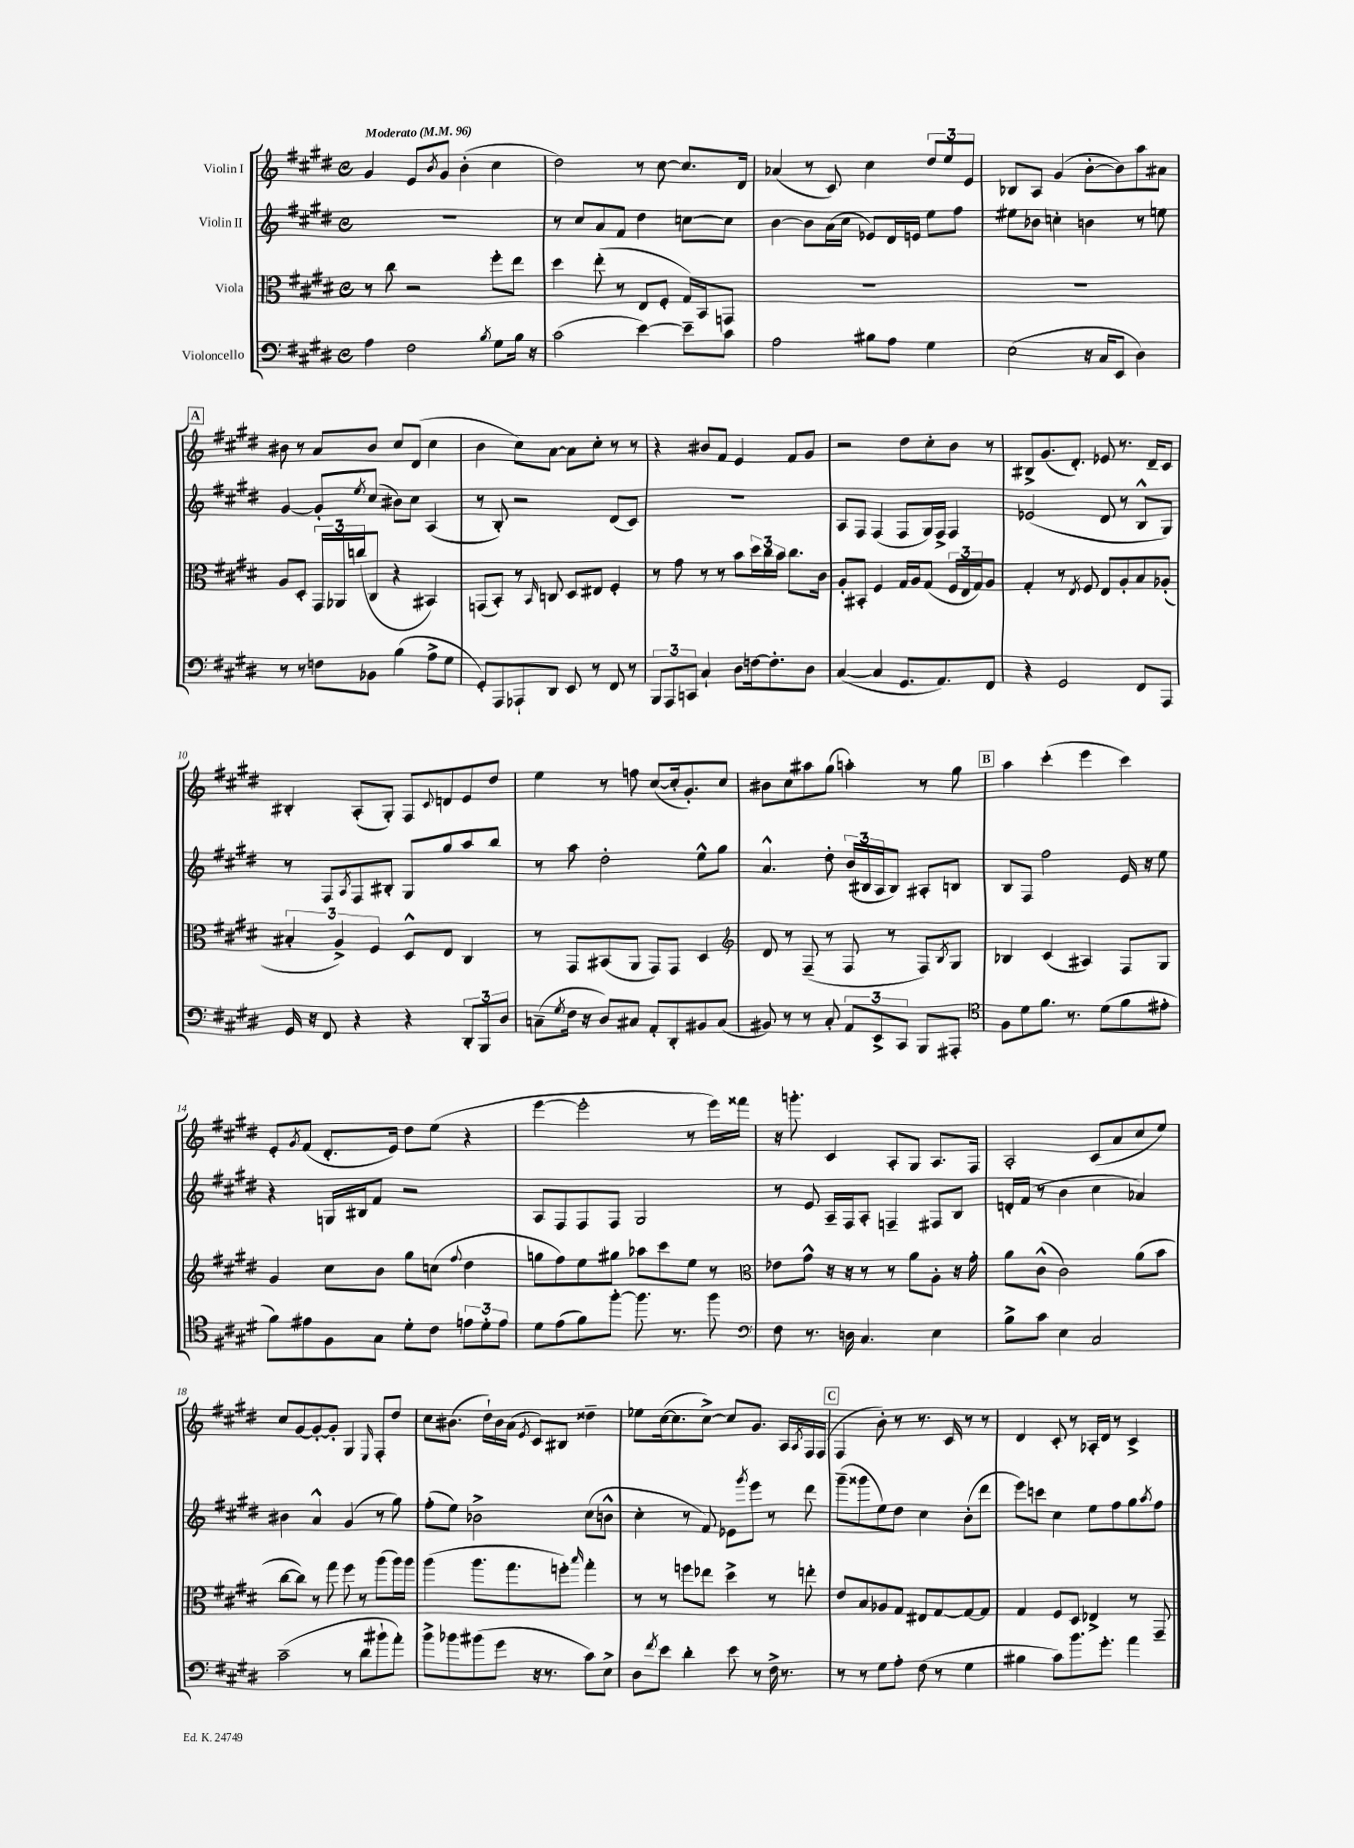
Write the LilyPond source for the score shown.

<<
\new StaffGroup <<
\new Staff = "s0" \with { instrumentName = "Violin I" } {
    \clef treble \key e \major \defaultTimeSignature \time 4/4 \tempo "Moderato" 4 = 96
    gis'4 e'8 \acciaccatura { b'8 } gis'8 b'4-.( cis''4 |
    dis''2) r8 cis''8~ cis''8. dis'16 |
    aes'4( r8 cis'8) cis''4 \tuplet 3/2 { dis''8 e''8 e'8 } |
    bes8 a8 gis'4( b'8~-. b'8) a''8 ais'8 |
    \mark \markup { \box "A" } bis'8 r8 a'8 bis'8 cis''8 dis'8( cis''4 |
    b'4 cis''8) a'8~ a'8 cis''8-. r8 r8 |
    r4 bis'8 fis'8 e'4 fis'8 gis'8 |
    r2 dis''8 cis''8-. b'8 r8 |
    bis8-> gis'8.( dis'8.-.) ees'8 r8. dis'16-- cis'8 |
    bis4-. a8-.( gis8-.) fis8 \appoggiatura { cis'8 } d'8 e'8 dis''8 |
    e''4 r8 f''8 cis''8~( cis''16-. gis'8.-.) cis''8 |
    bis'8 cis''8 ais''8 gis''8( a''4-.) r8 gis''8 |
    \mark \markup { \box "B" } a''4 cis'''4-.( e'''4 cis'''4) |
    e'8-. \acciaccatura { gis'8 } fis'8( dis'8.-. e'16) dis''8 e''8( r4 |
    e'''4~ e'''2-. r8 e'''16) fisis'''16 |
    r16 g'''8.-. cis'4 a8-. gis8 a8. fis16 |
    a2-. cis'8( a'8 cis''8 e''8) |
    cis''8 gis'8~ gis'8~-. gis'8-. gis4 \grace { e16 } fis8-. dis''8 |
    cis''8 bis'8.( dis''16-!) bis'16 a'16( \acciaccatura { e'8 } cis'8) bis8 disis''4-- |
    ees''8 cis''16~( cis''8. cis''8~->) cis''8 gis'8. a16 \acciaccatura { a8 } fis16 fis16( |
    \mark \markup { \box "C" } fis4 b'8-.) r8 r8. cis'16 r8 r8 |
    dis'4 cis'8-. r8 aes16-. dis'16 r8 cis'4-> \bar "|." |
}
\new Staff = "s1" \with { instrumentName = "Violin II" } {
    \clef treble \key e \major \defaultTimeSignature \time 4/4
    R1 |
    r8 cis''8 a'8 fis'8 dis''4 c''8~ c''8 |
    b'4~ b'8 a'16( cis''16 ees'8) dis'16 e'16 e''8 fis''8 |
    eis''8 bes'8 c''4-. b'4 r8 e''8 |
    \mark \markup { \box "A" } gis'4~ gis'8-. \acciaccatura { e''8 } cis''8( bis'8) cis''8 a4( |
    r8 b8-.) r2 dis'8( cis'8) |
    R1 |
    a8 fis8 fis4( fis8 gis16) fis16-> fis4 |
    ees'2( dis'8 r8 b8-^ gis8) |
    r8 fis8 \acciaccatura { a8 } fis8 bis8-. gis8 gis''8 a''8 b''8 |
    r8 a''8 dis''2-. e''8-^ gis''8 |
    a'4.-^ dis''8-. \tuplet 3/2 { b'16( bis16 a16 } bis8) ais8-. b8 |
    \mark \markup { \box "B" } b8 fis8 fis''2 e'16 r16 e''8 |
    r4 g16 bis16 fis'8 r2 |
    a8 fis8 fis8 fis8 gis2 |
    r8 e'8 a16-- fis16 a8-. f4-- fis8 b8 |
    d'16-. fis'16( r8 b'4 cis''4 aes'4) |
    bis'4 a'4-^ gis'4( r8 gis''8) |
    fis''8-.( e''8) bes'2-> cis''8( b'8-^ |
    cis''4-. r8 fis'8) ees'8 \acciaccatura { gis'''8 } e'''8 r8 dis'''8 |
    \mark \markup { \box "C" } gis'''8--( gisis'''8 e''8) dis''8 cis''4 b'8-.( dis'''8 |
    e'''8) c'''8 cis''4 e''8 fis''8 gis''8 \acciaccatura { a''8 } fis''8 \bar "|." |
}
\new Staff = "s2" \with { instrumentName = "Viola" } {
    \clef alto \key e \major \defaultTimeSignature \time 4/4
    r8 cis''8 r2 fis''8-. e''8 |
    dis''4 e''8-.( r8 e8 fis8-. gis16) b,16 g,8 |
    R1 |
    R1 |
    \mark \markup { \box "A" } a8 dis8-. \tuplet 3/2 { gis,16 aes,16 c''16( } cis8 r4 bis,4) |
    g,8( b,8-.) r8 \grace { b,16 } c8 dis8 eis8 fis4-. |
    r8 gis'8 r8 r8 b'8 \tuplet 3/2 { dis''16 cis''16 b'16 } cis''8. cis'16 |
    a8-. bis,8-. fis4 gis16 a16 gis8( \tuplet 3/2 { fis16 e16 gis16) } a8 |
    gis4-. r8 \acciaccatura { e8 } fis8 e8 a8-. b8 aes8-.( |
    \tuplet 3/2 { bis4-. a4->) fis4 } dis8-^ e8 cis4 |
    r8 gis,8 bis,8( a,8 gis,8) gis,8 dis4 |
    \clef treble dis'8 r8 fis8--( r8 fis8 r8 fis8) \acciaccatura { b8 } gis8 |
    \mark \markup { \box "B" } bes4 cis'4( ais4) fis8 gis8 |
    gis'4 cis''8 b'8 gis''8 c''8( \appoggiatura { fis''8 } dis''4 |
    g''8 fis''8) e''8 gis''8 aes''8 cis'''8 e''8 r8 |
    \clef alto ees'8 gis'8-^ r16 r16 r8 r8 a'8 a8-. r16 gis'16-. |
    a'8 cis'8-^( cis'2) a'8( b'8 |
    cis''8~ cis''8) r8 gis''8 fis''8 r8 a''8( a''16) a''16 |
    a''4( a''8. gis''8. f''8-.) \grace { b''16 } gis''4-. |
    r8 r8 f''8 ees''8 dis''4-> r8 e''8-. |
    \mark \markup { \box "C" } e'8 b8 aes8 gis8 eis8 gis8~ gis8~ gis8 |
    gis4 fis8 dis8 ees4-> r8 gis,8-- \bar "|." |
}
\new Staff = "s3" \with { instrumentName = "Violoncello" } {
    \clef bass \key e \major \defaultTimeSignature \time 4/4
    a4 fis2 \acciaccatura { b8 } gis8 b16 r16 |
    cis'2( e'4~) e'8-- cis'8 |
    a2 bis8 a8 gis4 |
    e2( r16 cis16 e,8 dis4) |
    \mark \markup { \box "A" } r8 r8 f8 bes,8 b4( a8-> gis8 |
    gis,8-.) a,,8 aes,,8-! dis,8 e,8 r8 fis,8 r8 |
    \tuplet 3/2 { b,,8 a,,8 c,8 } cis4-! dis8 f16~ f8.-. dis8 |
    cis4~( cis4 gis,8. a,8.) fis,8 |
    r4 gis,2 fis,8 a,,8 |
    gis,16 r16 fis,8 r4 r4 \tuplet 3/2 { dis,8-. b,,8 dis8 } |
    c8--( \acciaccatura { gis8 } fis16 r16 dis8) cis8 a,8-. dis,8-. bis,8 cis8( |
    bis,8) r8 r8 cis8-. \tuplet 3/2 { a,8 e,8-> cis,8 } b,,8 ais,,8-. |
    \mark \markup { \box "B" } \clef tenor fis8 dis'8 fis'8. r8. dis'8( fis'8 eis'8-. |
    fis'8) eis'8 fis8 gis8 dis'8-. cis'8 \tuplet 3/2 { e'8 dis'8-. e'8 } |
    dis'8 e'8( fis'8) fis''8~-. fis''8. r8. fis''8 |
    \clef bass fis8 r8. d16 cis4. e4 |
    b8-> cis'8 e4 cis2 |
    cis'2--( r8 dis'8 bis'8-! a'8-.) |
    b'8-> bes'8 bis'8( gis'8 r16 r8. cis'8) e8-> |
    dis8 \acciaccatura { fis'8 } e'8 dis'4-. e'8 r8 fis16-> r8. |
    \mark \markup { \box "C" } r8 r8 gis8 a8-. fis8( r8 gis4 |
    bis4 cis'8) b'8. gis'8.-. a'4 \bar "|." |
}
>>
>>
